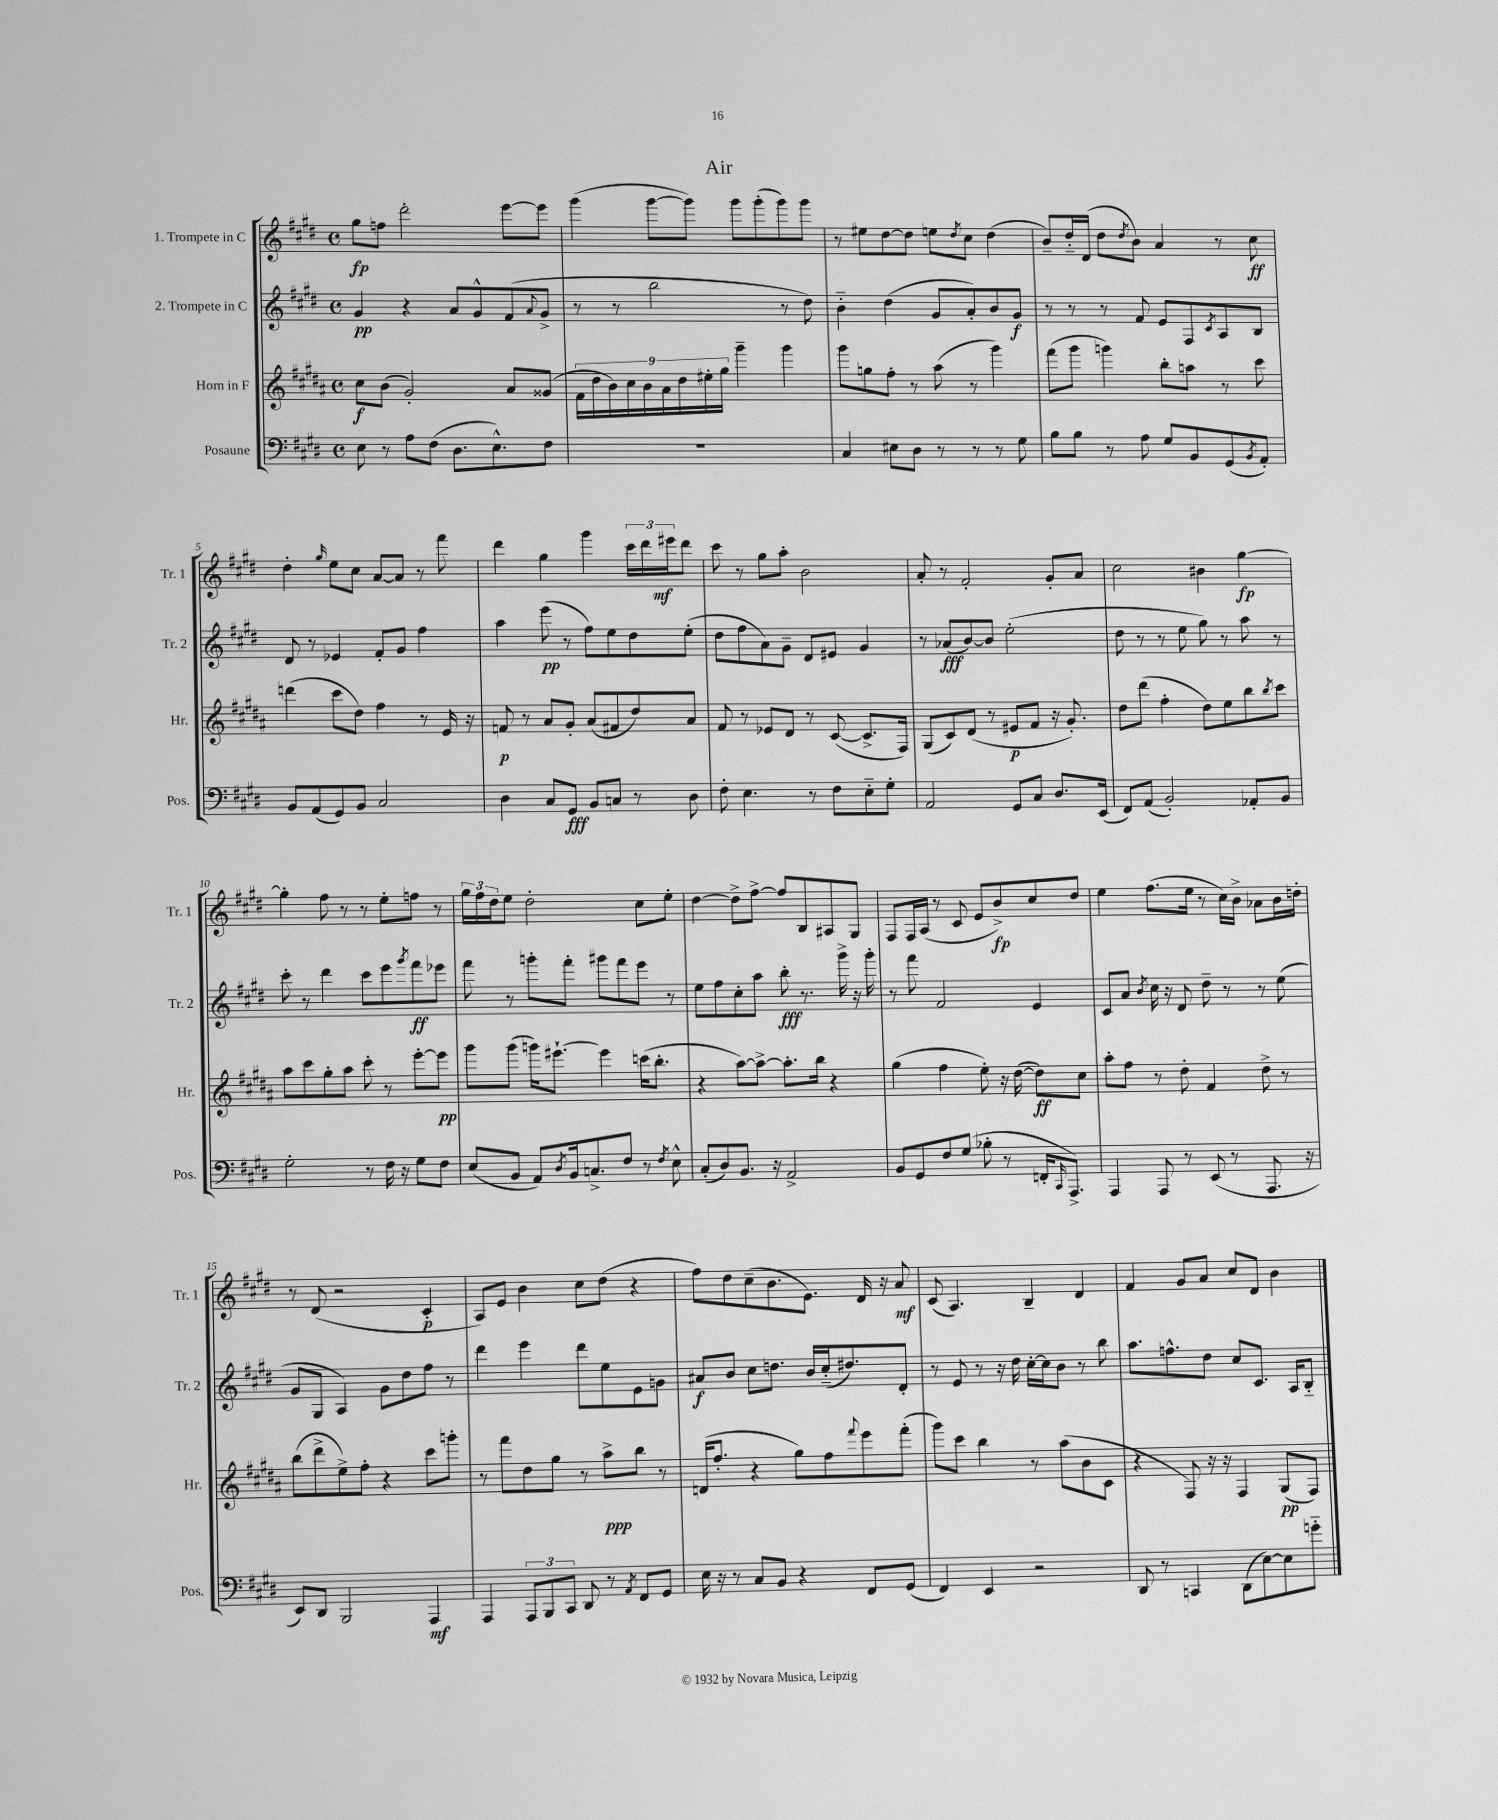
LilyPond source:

\header { title = "Air" }
<<
\new StaffGroup <<
\new Staff = "s0" \with { instrumentName = "1. Trompete in C" shortInstrumentName = "Tr. 1" } {
    \clef treble \key e \major \defaultTimeSignature \time 4/4
    gis''8\fp f''8 dis'''2-. e'''8~ e'''8 |
    gis'''4( gis'''8~ gis'''8) gis'''8 gis'''8-.( gis'''8) gis'''8 |
    r8 eis''8 dis''8~ dis''8 e''8 \acciaccatura { dis''8 } cis''8 dis''4( |
    b'8--) dis''16-_ dis'16( dis''8 \acciaccatura { dis''8 } b'8) a'4 r8 cis''8\ff |
    dis''4-. \grace { gis''16 } e''8 cis''8 a'8~ a'8 r8 fis'''8 |
    dis'''4 gis''4 gis'''4 \tuplet 3/2 { cis'''16 dis'''16 eis'''16\mf } dis'''8 |
    cis'''8 r8 gis''8 a''8-. b'2 |
    a'8-. r8 fis'2-. gis'8-. a'8 |
    cis''2 bis'4 gis''4~\fp |
    gis''4-. fis''8 r8 r8 e''8-. f''8 r8 |
    \tuplet 3/2 { gis''16 fis''16 dis''16 } e''8 dis''2-. cis''8 e''8-. |
    dis''4~ dis''8-> fis''8~-> fis''8 b8 ais8 gis8 |
    fis8 fis16 a16( r8 cis'8 e'8 b'8->\fp) cis''8 dis''8 |
    e''4 fis''8.( e''16 r8 cis''16) b'16-> aes'8 b'16 d''16-. |
    r8 dis'8( r2 cis'4-.\p |
    a8) e'8 b'4 cis''8 dis''8( r4 |
    fis''8) dis''8 cis''8--( b'8. e'8.) dis'16 r16 a'8\mf |
    cis'8( a4.) b4-- dis'4 |
    fis'4 gis'8 a'8 cis''8 dis'8 b'4 \bar "|." |
}
\new Staff = "s1" \with { instrumentName = "2. Trompete in C" shortInstrumentName = "Tr. 2" } {
    \clef treble \key e \major \defaultTimeSignature \time 4/4
    gis'4\pp r4 a'8 gis'8-^ fis'8( \appoggiatura { a'8 } gis'8-> |
    r8 r8 b''2 r8 dis''8) |
    b'4-_ dis''4( gis'8 a'8-.) b'8 gis'8\f |
    r8 r8 r8 fis'8 e'8 fis8 \acciaccatura { cis'8 } a8 b8 |
    dis'8 r8 ees'4 fis'8-. gis'8 fis''4 |
    a''4 e'''8\pp( r8 fis''8) e''8 dis''8 e''8-.( |
    dis''8 fis''8 a'8) gis'8-- dis'8 eis'8 gis'4 |
    r8 aes'8\fff( b'8~) b'8 e''2-.( |
    dis''8 r8 r8 e''8 gis''8) r8 a''8 r8 |
    cis'''8-. r8 dis'''4 cis'''8 e'''8 \acciaccatura { gis'''8 } fis'''8\ff ees'''8 |
    fis'''8 r8 g'''8-. fis'''8-. gis'''8 fis'''8 e'''8 r8 |
    e''8 fis''8 cis''8-. a''8 b''8-.\fff r8. gis'''16-> r16 gis'''16-. |
    r8 fis'''8 fis'2 e'4 |
    cis'8 a'8 \acciaccatura { b'8 } cis''16 r16 dis'8 dis''8-- r8 r8 e''8( |
    gis'8 gis8 a4) gis'8 dis''8 fis''8 r8 |
    dis'''4 e'''4 dis'''8 e''8 e'8 g'8 |
    ais'8\f b'8 cis''8 d''8. b'16 cis''16-_( dis''8.) dis'8-. |
    r8 e'8 r8 r16 dis''16 cis''16~-. cis''16 b'8 r8 b''8 |
    a''8. f''8.-^ dis''8 cis''8 cis'8. a16 b8-_ \bar "|." |
}
\new Staff = "s2" \with { instrumentName = "Horn in F" shortInstrumentName = "Hr." } {
    \clef treble \key b \major \defaultTimeSignature \time 4/4
    cis''8\f b'8( gis'2-.) ais'8 gisis'8( |
    \tuplet 9/8 { fis'16 dis''16 b'16) cis''16 b'16 ais'16 dis''16 eis''16-. gis''16 } gis'''4-- gis'''4 |
    gis'''8 g''8 fis''8-. r8 ais''8( r8 gis'''4) |
    fis'''8( gis'''8 g'''4) b''8-. a''8 r8 cis'''8 |
    d'''4( cis'''8 dis''8) fis''4 r8 e'16 r16 |
    f'8\p r8 ais'8 gis'8-. ais'8( fis'8 dis''8) ais'8 |
    fis'8 r8 ees'8 dis'8 r8 cis'8~( cis'8.-> fis16) |
    gis8( cis'8) dis'8( r8 eis'8\p fis'8 r16 gis'8.-.) |
    dis''8 dis'''8( fis''4-. dis''8) e''8 b''8 \acciaccatura { b''8 } cis'''8 |
    ais''8 cis'''8 gis''8-. ais''8 cis'''8-. r8 e'''8~-. e'''8\pp |
    gis'''8 gis'''8( g'''16) eis'''8.~-! eis'''4 c'''16( b''8.-. |
    r4 ais''8~) ais''8~-> ais''8.-. b''16 r4 |
    gis''4( fis''4 e''8-.) r16 dis''16~( dis''8\ff) cis''8 |
    ais''8-. fis''8 r8 dis''8-. fis'4 dis''8-> r8 |
    b''8( dis'''8-> e''8->) fis''8-. r4 cis'''8 g'''8-. |
    r8 fis'''8 dis''8 gis''8 r8 ais''8->\ppp b''8 r8 |
    d'16( fis''8.-. r4 gis''8) fis''8 \appoggiatura { fis'''8 } e'''8 fis'''8-.( |
    gis'''8) cis'''8 b''4 r8 ais''8( b'8 cis'8 |
    r4 fis8) r16 r16 fis4 gis8\pp( fis8) \bar "|." |
}
\new Staff = "s3" \with { instrumentName = "Posaune" shortInstrumentName = "Pos." } {
    \clef bass \key e \major \defaultTimeSignature \time 4/4
    e8 r8 a8 fis8( dis8. e8.-^) fis8 |
    R1 |
    cis4 eis8 dis8 r8 r8 r8 gis8 |
    b8 b8 r8 a8 gis8 b,8 gis,8( \acciaccatura { b,8 } a,8-.) |
    b,8 a,8( gis,8) b,8 cis2 |
    dis4 cis8 gis,8\fff b,8 c8 r8 dis8 |
    fis8-. e4. r8 fis8 e8-_ gis8-. |
    a,2 gis,8 cis8 dis8. e,16( |
    fis,8) a,8( b,2-.) aes,8-. b,8 |
    gis2-. r8 fis16 r16 gis8 fis8 |
    e8( b,8 a,8) \acciaccatura { dis8 } b,16 c8.-> fis8 r8 \acciaccatura { fis8 } e8-^ |
    cis8-.( dis8) b,8. r16 a,2-> |
    b,8 gis,8 fis8 gis8( bes8-. r8 f,16-. \grace { cis,16 } a,,8.->) |
    a,,4 a,,8 r8 e,8( r8 a,,8. r16 |
    e,8) dis,8 b,,2 a,,4\mf |
    a,,4 \tuplet 3/2 { a,,8 b,,8 cis,8 } dis,8 r8 \acciaccatura { a,8 } fis,8 gis,8 |
    e16 r16 r8 cis8 b,8 r4 fis,8 gis,8( |
    fis,4) e,4 r2 |
    dis,8 r8 c,4 dis,8( e8~) e8 g'8-_ \bar "|." |
}
>>
>>
